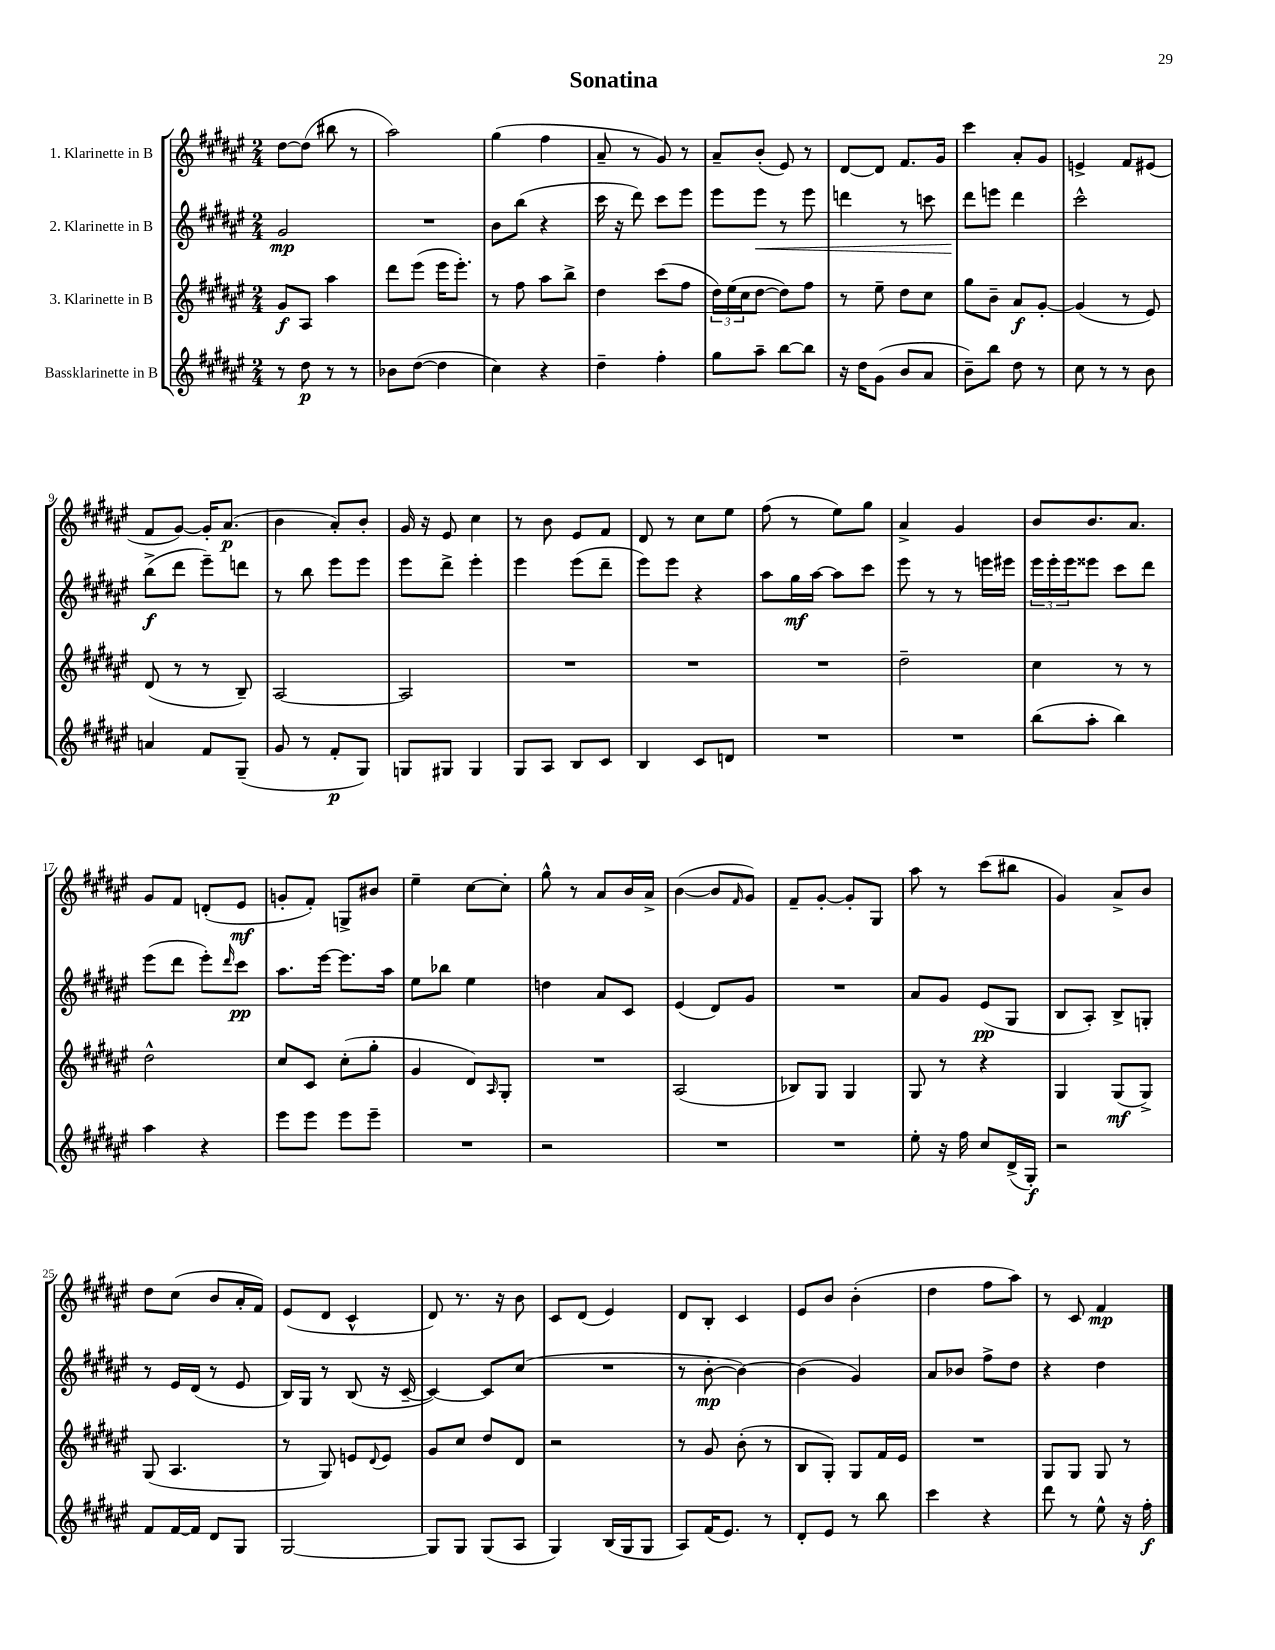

**kern	**kern	**kern	**kern
*staff4	*staff3	*staff2	*staff1
*clefG2	*clefG2	*clefG2	*clefG2
*k[f#c#g#d#a#e#]	*k[f#c#g#d#a#e#]	*k[f#c#g#d#a#e#]	*k[f#c#g#d#a#e#]
*M2/4	*M2/4	*M2/4	*M2/4
8r	8g#	2g#	[8dd#
8dd#	8A#	.	(8dd#]
8r	4aa#	.	8bb#
8r	.	.	8r
=	=	=	=
8b-	8ddd#	2r	2aa#)
([8dd#	(8eee#	.	.
4dd#]	16eee#	.	.
.	8.eee#')	.	.
=	=	=	=
4cc#)	8r	8b	(4gg#
.	8ff#	(8bb	.
4r	8aa#	4r	4ff#
.	8bb^	.	.
=	=	=	=
4dd#~	4dd#	16ccc#	8a#~
.	.	16r	.
.	.	8ddd#)	8r
4ff#'	(8ccc#	8ccc#	8g#)
.	8ff#	8eee#	8r
=	=	=	=
8gg#	24dd#)	8eee#	8a#~
.	(24ee#	.	.
.	24cc#	.	.
8aa#~	[8dd#	8eee#	(8b'
[8bb	8dd#])	8r	8e#)
8bb]	8ff#	8eee#	8r
=	=	=	=
16r	8r	4ddd	[8d#
16dd#	.	.	.
(8g#	8ee#~	.	8d#]
8b	8dd#	8r	8.f#
8a#	8cc#	8ccc	.
.	.	.	16g#
=	=	=	=
8b~)	8gg#	8ddd#	4ccc#
8bb	8b~	8eee	.
8dd#	8a#	4ddd#	8a#'
8r	[8g#'	.	8g#
=	=	=	=
8cc#	(4g#]	2ccc#^^	4e^
8r	.	.	.
8r	8r	.	8f#
8b	8e#)	.	(8e#
=	=	=	=
4a	(8d#	(8bb^	8f#
.	8r	8ddd#	[8g#)
8f#	8r	8eee#~)	16g#']
.	.	.	(8.a#
(8G#~	8B~)	8ddd	.
=	=	=	=
8g#	[2A#	8r	4b
8r	.	8bb	.
8f#'	.	8eee#	8a#')
8G#)	.	8eee#	8b'
=	=	=	=
8G	2A#]	8eee#	16g#
.	.	.	16r
8G#	.	8ddd#^	8e#
4G#	.	4eee#'	4cc#
=	=	=	=
8G#	2r	4eee#	8r
8A#	.	.	8b
8B	.	(8eee#	8e#
8c#	.	8ddd#~	8f#
=	=	=	=
4B	2r	8eee#)	8d#
.	.	8eee#	8r
8c#	.	4r	8cc#
8d	.	.	8ee#
=	=	=	=
2r	2r	8aa#	(8ff#
.	.	16gg#	8r
.	.	[16aa#	.
.	.	8aa#]	8ee#)
.	.	8ccc#	8gg#
=	=	=	=
2r	2dd#~	8eee#	4a#^
.	.	8r	.
.	.	8r	4g#
.	.	16eee	.
.	.	16eee#	.
=	=	=	=
(8bb	4cc#	24eee#	8b
.	.	24eee#'	.
.	.	24eee#	.
8aa#'	.	8eee##	8.b
4bb)	8r	8ccc#	.
.	.	.	8.a#
.	8r	8ddd#	.
=	=	=	=
4aa#	2dd#^^	(8eee#	8g#
.	.	8ddd#	8f#
4r	.	8eee#')	(8d'
.	.	16qqddd#	.
.	.	8ccc#	8e#
=	=	=	=
8eee#	8cc#	8.aa#	8g'
8eee#	8c#	.	8f#')
.	.	[16eee#	.
8eee#	(8cc#'	8.eee#]	8G^
8eee#~	8gg#'	.	8b#
.	.	16aa#	.
=	=	=	=
2r	4g#	8ee#	4ee#~
.	.	8bb-	.
.	8d#)	4ee#	[8cc#
.	16qqA#	.	.
.	8G#'	.	8cc#']
=	=	=	=
2r	2r	4dd	8gg#^^
.	.	.	8r
.	.	8a#	8a#
.	.	8c#	16b
.	.	.	16a#^
=	=	=	=
2r	(2A#	(4e#	([4b
.	.	8d#)	8b]
.	.	.	16qqf#
.	.	8g#	8g#)
=	=	=	=
2r	8B-)	2r	8f#~
.	8G#	.	[8g#'
.	4G#	.	8g#']
.	.	.	8G#
=	=	=	=
8ee#'	8G#	8a#	8aa#
16r	8r	8g#	8r
16ff#	.	.	.
8cc#	4r	(8e#	(8ccc#
(16d#^	.	8G#	8bb#
16G#')	.	.	.
=	=	=	=
2r	4G#	8B	4g#)
.	.	8A#')	.
.	(8G#	8B^	8a#^
.	8G#^)	8G'	8b
=	=	=	=
8f#	(8G#	8r	8dd#
[16f#	4.A#	16e#	(8cc#
16f#]	.	(16d#	.
8d#	.	8r	8b
8G#	.	8e#	16a#'
.	.	.	16f#)
=	=	=	=
[2G#	8r	16B)	(8e#
.	.	16G#	.
.	8G#)	8r	8d#
.	8e	(8B	4c#^^
.	8qqd#	.	.
.	8e	16r	.
.	.	[16c#~	.
=	=	=	=
8G#]	8g#	4c#_)	8d#)
8G#	8cc#	.	8.r
(8G#	8dd#	8c#]	.
.	.	.	16r
8A#	8d#	(8cc#	8b
=	=	=	=
4G#)	2r	2r	8c#
.	.	.	(8d#
(16B	.	.	4e#)
16G#	.	.	.
8G#	.	.	.
=	=	=	=
8A#)	8r	8r	8d#
(16f#	8g#	[8b'	8B'
8.e#)	.	.	.
.	(8b'	4b_)	4c#
8r	8r	.	.
=	=	=	=
8d#'	8B	(4b]	8e#
8e#	8G#')	.	8b
8r	8G#	4g#)	(4b'
8bb	16f#	.	.
.	16e#	.	.
=	=	=	=
4ccc#	2r	8a#	4dd#
.	.	8b-	.
4r	.	8ff#^	8ff#
.	.	8dd#	8aa#)
=	=	=	=
8ddd#	8G#	4r	8r
8r	8G#	.	8c#
8ee#^^	8G#	4dd#	4f#
16r	8r	.	.
16ff#'	.	.	.
==	==	==	==
*-	*-	*-	*-
